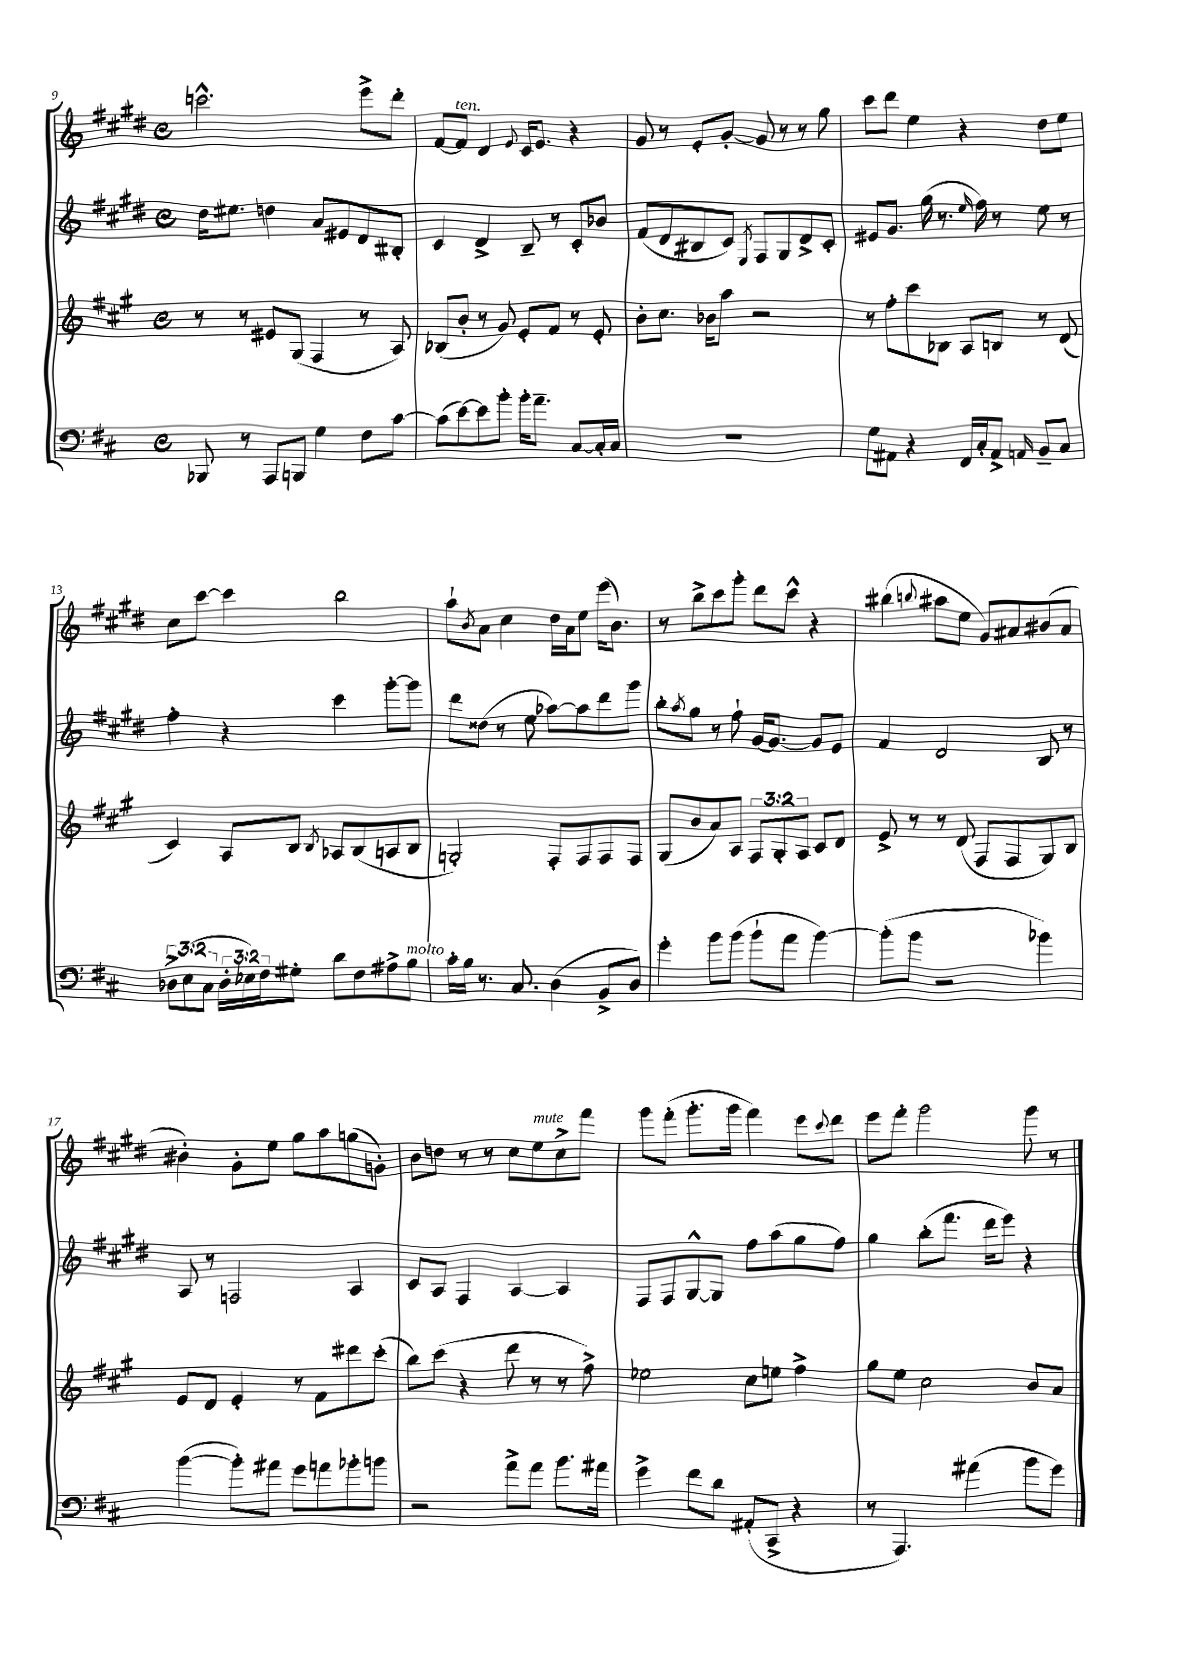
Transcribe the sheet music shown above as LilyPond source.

<<
\new StaffGroup <<
\new Staff = "s0" {
    \clef treble \key e \major \defaultTimeSignature \time 4/4
    c'''2.-^ e'''8-> dis'''8-. |
    fis'8~ fis'8^\markup { \italic "ten." } dis'4 \appoggiatura { e'8 } cis'16 e'8. r4 |
    gis'8 r8 e'8-. gis'8~-. gis'8 r8 r8 gis''8 |
    cis'''8 dis'''8 e''4 r4 dis''8 e''8 |
    cis''8 cis'''8~ cis'''4 b''2 |
    a''8-! \acciaccatura { b'8 } a'8 cis''4 dis''16 a'16 e''8 e'''16( b'8.) |
    r8 b''8-> cis'''8 gis'''8-. dis'''8 cis'''8-^ r4 |
    bis''4( \appoggiatura { b''8 } ais''8 e''8 gis'8) ais'8 bis'8( ais'8 |
    bis'4-.) gis'8-. e''8 gis''8 a''8 g''8( g'8-.) |
    b'8 d''8 r8 r8 cis''8 e''8^\markup { \italic "mute" } cis''8-> fis'''8 |
    gis'''8 fis'''8-.( gis'''8.-. gis'''16 fis'''4) e'''8 \appoggiatura { cis'''8 } dis'''8 |
    e'''8 fis'''8-. gis'''2 gis'''8 r8 \bar "|." |
}
\new Staff = "s1" {
    \clef treble \key e \major \defaultTimeSignature \time 4/4
    dis''16 eis''8. d''4 a'8 eis'8 dis'8 bis8-. |
    cis'4 dis'4-> b8-- r8 cis'8-. bes'8 |
    fis'8( dis'8 bis8 cis'8) \acciaccatura { e8 } fis8 gis8 dis'8-> cis'8-. |
    eis'8 gis'8. gis''16( r8. \grace { e''16 } fis''16) r8 e''8 r8 |
    fis''4-. r4 cis'''4 gis'''8~-. gis'''8 |
    dis'''8 disis''8( r8 e''8 aes''8~) aes''8 dis'''8 gis'''8 |
    b''8-. \acciaccatura { a''8 } gis''8 r8 fis''8-! gis'16~ gis'8.~ gis'8 e'8 |
    fis'4 dis'2 b8 r8 |
    a8 r8 f2 a4 |
    cis'8 a8 fis4 a4~ a4 |
    fis8 fis8 gis8~-^ gis8 fis''8 a''8( gis''8 fis''8) |
    gis''4 b''8-.( fis'''8. dis'''16 e'''8) r4 \bar "|." |
}
\new Staff = "s2" {
    \clef treble \key a \major \defaultTimeSignature \time 4/4 \override Staff.TupletNumber.text = #tuplet-number::calc-fraction-text
    r8 r8 eis'8 gis8( fis4 r8 a8) |
    bes8( b'8-. r8 gis'8) e'8-. fis'8 r8 e'8-. |
    b'8-. cis''8. bes'16 a''8 r2 |
    r8 fis''8-. cis'''8 bes8 a8 b8 r8 d'8( |
    cis'4) a8 b8 \acciaccatura { b8 } aes8 b8( a8 b8 |
    g2-.) fis8-. fis8 fis8 fis8 |
    gis8( b'8 a'8) a8 \tuplet 3/2 { fis8 gis8-. a8 } cis'8 d'8 |
    e'8-> r8 r8 d'8( fis8 fis8 gis8) b8 |
    e'8 d'8 e'4-. r8 fis'8 dis'''8 cis'''8-.( |
    b''8) cis'''8( r4 d'''8 r8 r8 fis''8->) |
    ees''2 cis''8 e''8 fis''4-> |
    gis''8 e''8 cis''2 b'8 a'8 \bar "|." |
}
\new Staff = "s3" {
    \clef bass \key d \major \defaultTimeSignature \time 4/4 \override Staff.TupletNumber.text = #tuplet-number::calc-fraction-text
    bes,,8 r8 a,,8 b,,8 g4 fis8 cis'8~ |
    cis'8( e'8~) e'8 b'8-. b'16-. a'8.-- cis8~ cis16-. cis16 |
    R1 |
    g8 ais,8 r4 fis,16 cis16-. ais,8-> \grace { a,16 } b,8-- cis8 |
    \tuplet 3/2 { des8-> e8( cis8 } \tuplet 3/2 { des16-. ees16) fis16 } gis8-. d'8 fis8 ais8-> b8^\markup { \italic "molto" } |
    cis'16-. b16 r8. cis8. d4( b,8-> d8) |
    g'4-. b'8 b'8( b'8-! a'8 b'4~) |
    b'8-.( b'8 r2 bes'4) |
    b'4~( b'8-.) ais'8 g'8 a'8 bes'8-. b'8 |
    r2 a'8-> a'8 b'8. ais'16 |
    g'4-> fis'8 d'8 ais,8-.( cis,8-> r4 |
    r8 a,,4.) ais'4( b'8 g'8) \bar "|." |
}
>>
>>
\layout { \context { \Score currentBarNumber = #9 } }
